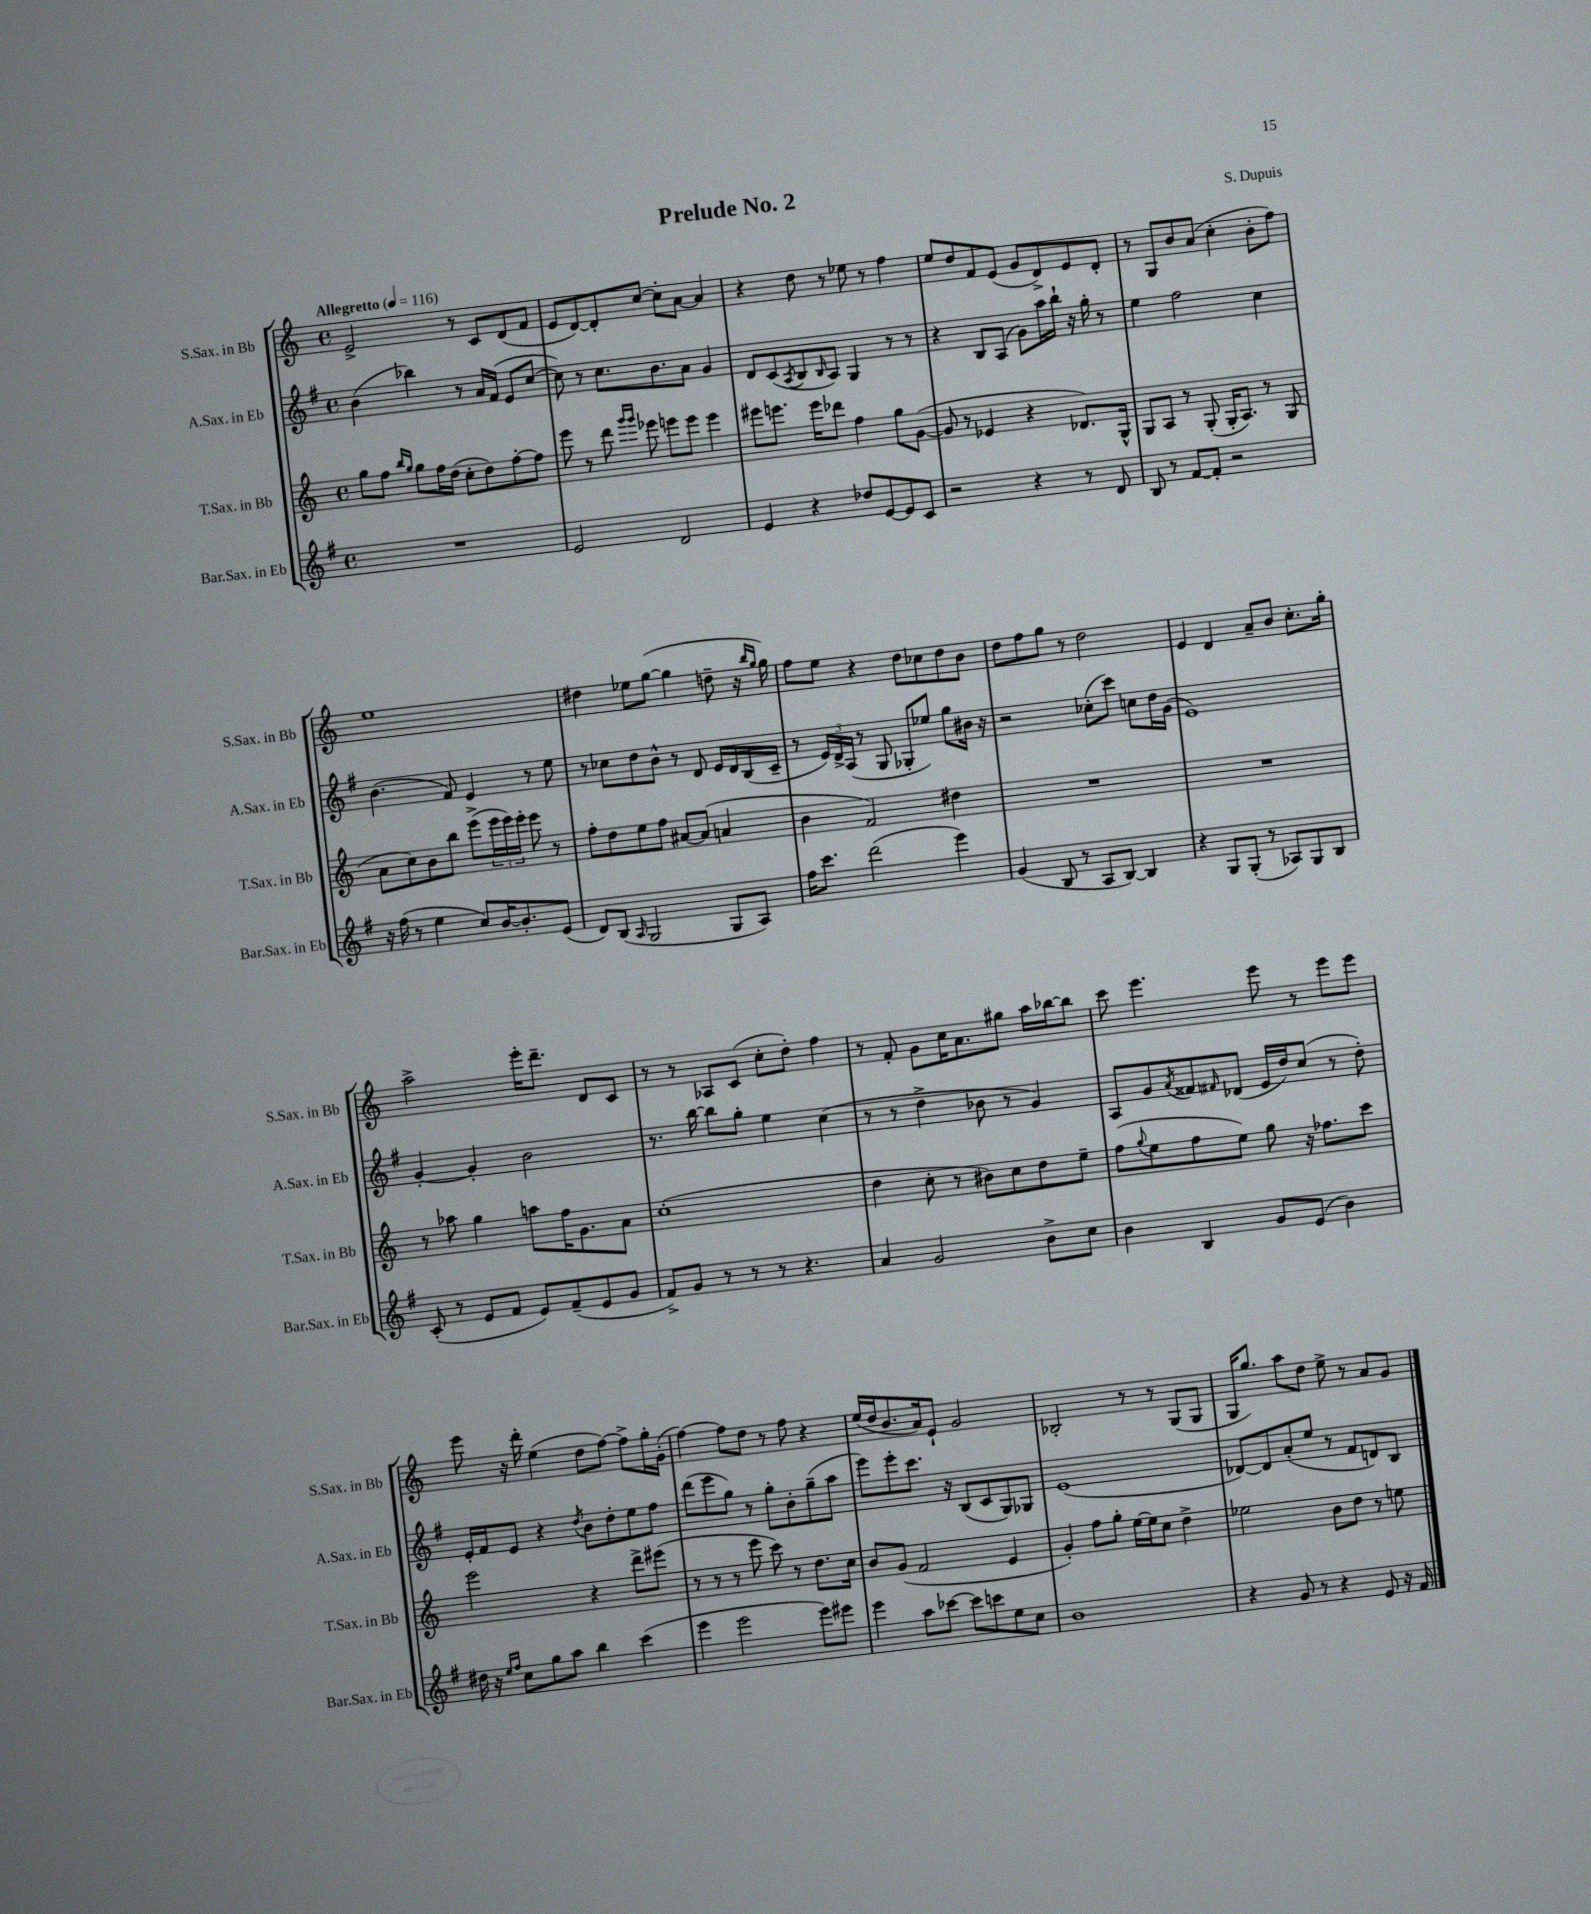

**kern	**kern	**kern	**kern
*staff4	*staff3	*staff2	*staff1
*clefG2	*clefG2	*clefG2	*clefG2
*k[f#]	*k[]	*k[f#]	*k[]
*M4/4	*M4/4	*M4/4	*M4/4
*met(c)	*met(c)	*met(c)	*met(c)
*MM116	*MM116	*MM116	*MM116
1r	8gg	(4b	2e^
.	8ff	.	.
.	16qqbb	.	.
.	16qqgg	.	.
.	8gg	4bb-)	.
.	16ff	.	.
.	(16dd	.	.
.	8cc'	8r	8r
.	8dd)	16a	8c
.	.	(16f#	.
.	[8ff'	8e	(8d
.	8ff]	[8cc	8f
=	=	=	=
2e	8eee	8cc])	8e
.	8r	8r	[8d)
.	8ddd	8.cc	8d']
.	16qqggg	.	.
.	16qqggg	.	.
.	8eee-	.	[8cc
.	.	8.b	.
2d	8eee	.	8cc']
.	8eee	8a	[8a
.	4eee	4g	4a]
=	=	=	=
4e	8eee#	8d	4r
.	8.eee	(8c	.
.	.	8qA	.
4r	.	8B	8dd
.	16eee	.	.
.	.	16qqB	.
.	8ddd-	8A)	8r
8dd-	4ff	4G	8ee-
[8e	.	.	8r
8e]	8gg	8r	4ff
8c	([8g	8r	.
=	=	=	=
2r	8g]	4r	8ee
.	8r	.	8dd
.	4e-	8B	8f
.	.	(8A	(8e
4r	4r	8g)	8g
.	.	16aa	8d^)
.	.	16bb`	.
8r	8.d-)	16r	8e
.	.	16gg'	.
8d	.	8r	8d'
.	16G^^	.	.
=	=	=	=
8B	8G	4ee	8r
8r	8A	.	8G
[8f#	8r	2ff#	8b
8f#']	(8G'	.	(8a
2r	16G'	.	4cc'
.	8.A)	.	.
.	8r	4cc	8b'
.	(8G	.	8ff)
=	=	=	=
16r	8a	(4.b	1ee
(16ff#	.	.	.
8r	8cc)	.	.
4ee	8b	.	.
.	8bb	8f#)	.
8cc)	(8eee^	4e	.
[16b	24eee	.	.
.	24eee)	.	.
8.b']	.	.	.
.	24eee'	.	.
.	8eee	8r	.
(8e	8r	8ee	.
=	=	=	=
8d)	8ff'	8r	4dd#
(8B	8dd	8cc-	.
16qqA	.	.	.
2G	8ee	8dd	8ee-
.	8ff	8b^^	([8gg
.	[8a#	8r	4gg]
.	(8a#]	8d	.
8G	4a	16e	8dd~
.	.	16d	.
8A)	.	(16B	16r
.	.	.	16qqbb
.	.	.	16qqgg
.	.	16c~	16gg)
=	=	=	=
16ff#	4b	8r	8ff
8.ccc	.	.	.
.	.	24e)	8ee
.	.	24d^	.
.	.	(24A	.
(2ddd	2f)	8r	4r
.	.	8G	.
.	.	8G-'	8dd
.	.	8ee-)	8cc-
4eee)	4dd#	8gg	8dd
.	.	16b#	8b
.	.	16r	.
=	=	=	=
(4g	1r	2r	8dd
.	.	.	8ff
8B	.	.	8gg
8r	.	.	8r
8A	.	(8cc-'	2dd
[8B)	.	8ccc)	.
4B]	.	8cc	.
.	.	16dd	.
.	.	(16g	.
=	=	=	=
4r	1r	1e)	4e
8G	.	.	4d
(8G'	.	.	.
8r	.	.	8a~
8A-)	.	.	8b
8G	.	.	8.cc'
8B	.	.	.
.	.	.	16gg'
=	=	=	=
(8c'	8r	[4g'	2aa^
8r	8aa-	.	.
8e	4gg	4g']	.
8f#	.	.	.
8e)	8aa	2b	16eee'
.	.	.	8.ddd~
(8f#~	16ff	.	.
.	8.g	.	.
8e	.	.	8d
8g	8a	.	8c
=	=	=	=
8f#^)	(1cc'	8.r	8r
8g	.	.	8r
.	.	[16bb	.
8r	.	8bb]	8A-
8r	.	8gg'	(8c
8r	.	4ee	8cc'
4.r	.	.	8dd')
.	.	(4cc	4ff
=	=	=	=
4a	4dd	8r	8r
.	.	8r	8f'
2g	8cc'	4dd^	8g
.	8r	.	16cc
.	.	.	8.a
.	8b#)	8b-	.
.	8cc	8r	8gg#
8b^	8dd	4g)	16aa
.	.	.	[16bb-
8cc	8ee~	.	8bb-]
=	=	=	=
4b	(8ff	8A	8ccc
.	8qqgg	.	.
.	8ee	8g	4.eee
.	.	8qa	.
4B	8ff	8f##	.
.	.	16qqf#	.
.	8ee)	(8d-	.
8g	8gg	16e	8eee
.	.	16dd)	.
(8e	16r	(8cc	8r
.	8.ff-	.	.
4b)	.	8r	8eee
.	8ccc	8dd')	8eee
=	=	=	=
16dd#	2eee	16e'	8eee
16r	.	16f#	.
16qqee	.	.	.
16qqff#	.	.	.
8cc	.	8e	16r
.	.	.	16ddd'
8gg	.	4r	(4ee
8aa	.	.	.
.	.	8qdd	.
4bb	4r	8b	8dd
.	.	8dd'	[8ff)
(4ccc	8ddd^	8ee	8ff^]
.	(8eee#	8ff#	16gg'
.	.	.	(16g'
=	=	=	=
4eee	8r	(8ddd	[4ff)
.	8r	8eee	.
2eee	8r	8gg)	8ff]
.	8eee	8r	8dd
.	8ccc)	8gg'	8r
.	8r	8b'	8ff
8eee)	8.dd	(8gg~	4r
8eee#	.	8aa	.
.	16cc	.	.
=	=	=	=
4eee	8b	8eee)	(16ee
.	.	.	16dd
.	(8g	8eee'	8.b
8aa	2f	8.ccc	.
.	.	.	16a)
[8ccc-	.	.	8e`
.	.	16r	.
8ccc-]	.	(8B	2g
8ccc	.	8c	.
8ee	4e	8G)	.
8cc	.	8G-	.
=	=	=	=
1b	4g')	(1e	2B-'
.	8ff	.	.
.	8gg'	.	.
.	[16ee	.	8r
.	16ee]	.	.
.	8cc	.	8r
.	4dd^	.	(8G
.	.	.	8G
=	=	=	=
4r	2ee-	[8d-)	16G
.	.	.	8.gg)
.	.	8d-]	.
8g	.	(8a'	8aa
8r	.	8ee	8dd
4r	8b	8r	8ee^
.	8dd	8f#	8r
8e	8r	8d)	8a
16r	8ee	8B	8g
16f#	.	.	.
==	==	==	==
*-	*-	*-	*-
